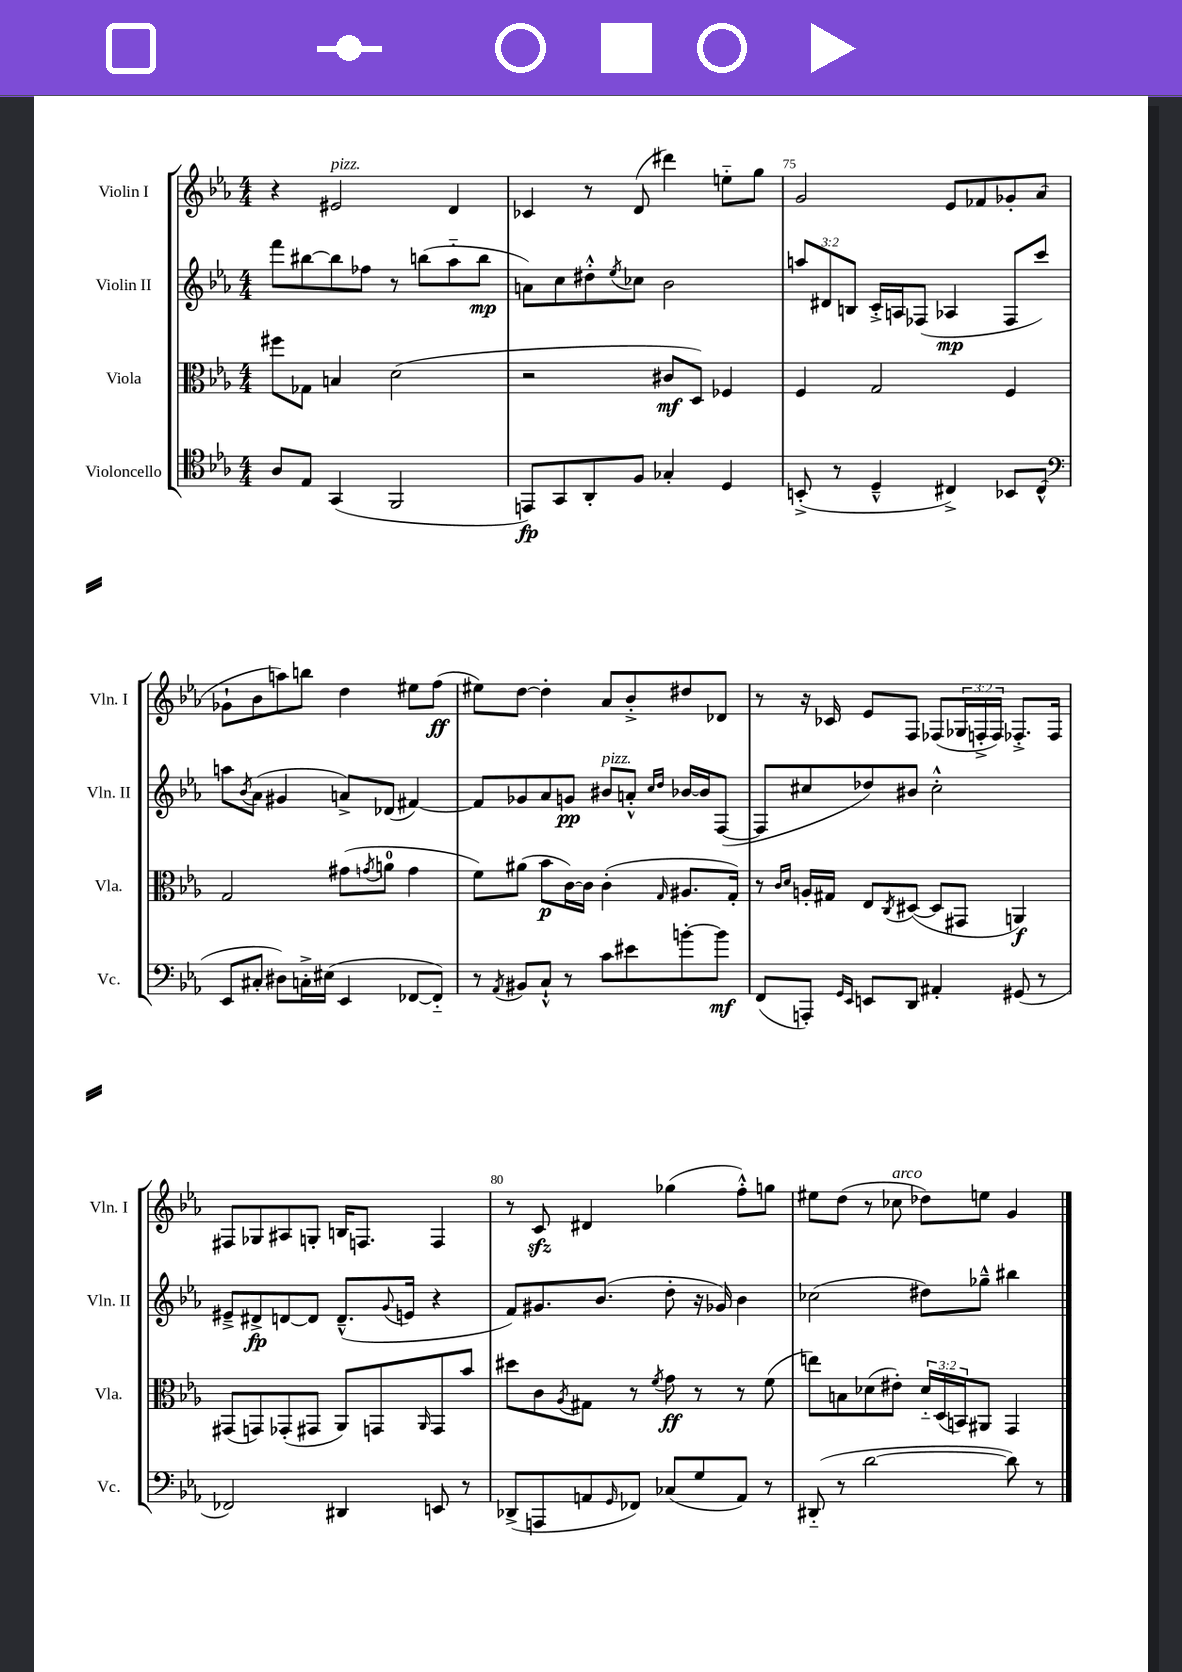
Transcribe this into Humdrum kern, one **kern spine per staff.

**kern	**kern	**kern	**kern
*staff4	*staff3	*staff2	*staff1
*clefC4	*clefC3	*clefG2	*clefG2
*k[b-e-a-]	*k[b-e-a-]	*k[b-e-a-]	*k[b-e-a-]
*M4/4	*M4/4	*M4/4	*M4/4
8A-	8ff#	8fff	4r
8E-	8G-	[8bb#	.
(4GG	4B	8bb#]	2e#
.	.	8ff-	.
2FF	(2d	8r	.
.	.	(8bb	.
.	.	8aa-'~	4d
.	.	8bb	.
=	=	=	=
8EE)	2r	8a)	4c-
8GG	.	8cc	.
8AA-'	.	8dd#'^^	8r
.	.	8qee-	.
8F	.	8cc-	(8d
4G-'	8c#	2b-	4ddd#)
.	8D)	.	.
4D	4F-	.	8ee'~
.	.	.	8gg
=	=	=	=
(8BB'^	4F	12aa	2g
.	.	12d#	.
8r	.	.	.
.	.	12B	.
4D~^^	2G	16c'^	.
.	.	16A	.
.	.	(8F-	.
4C#^)	.	4A-	8e-
.	.	.	8f-
8BB-	4F	8F-	8g-'
(8C#^^	.	8ccc)	(8a-
=	=	=	=
*clefF4	*	*	*
8EE-	2G	8aa	8g-`
.	.	8qb-	.
8C#'	.	(8a-	8b-
8D#)	.	4g#	8aa)
16C'^	.	.	8bb
(16E#	.	.	.
4EE-	(8g#	8a^)	4dd
.	8qg	.	.
.	8a	(8d-	.
[8FF-	4g	[4f#)	8ee#
8FF-'~])	.	.	(8ff
=	=	=	=
8r	8f)	8f#]	8ee#)
8qAA-	.	.	.
8BB#	(8a#	8g-	[8dd
8C`^^	8b-	8a-	4dd']
8r	[16c)	8g	.
.	16c]	.	.
8c	(4c'	8b#	8a-
8e#	.	8a'^^	8b-'^
.	.	16qqcc	.
.	16qqG	16qqdd	.
[8b'	8.A#	[16b-	8dd#
.	.	16b-]	.
8b]	.	([8F	8d-
.	16G')	.	.
=	=	=	=
(8FF	8r	8F]	8r
.	16qqc	.	.
.	16qqd	.	.
8AAA')	16A'	8cc#	16r
.	16G#	.	16c-
16qqGG	.	.	.
16qqEE-	.	.	.
8EE	8E-	8dd-)	8e-
.	8qC	.	.
8DD	([8D#	8b#	8F
4AA#'	8D#]	2cc#'^^	(8F-
.	8GG#	.	24G-
.	.	.	24F'^
.	.	.	24F)
(8GG#	4AA)	.	8.F-'^
8r	.	.	.
.	.	.	16F-
=	=	=	=
2FF-)	(8GG#	8e#~^	8F#
.	8GG)	8d#^	8G-
.	(8GG-'	[8d	8A#
.	8GG#	8d]	8G'
4DD#	8AA-)	(8.d~^^	16B
.	.	.	8.F
.	8GG	.	.
.	.	8qqg	.
.	.	16e	.
.	16qqAA-	.	.
8EE	8GG	4r	4F
8r	8b-	.	.
=	=	=	=
(8DD-^	8dd#	8f)	8r
8AAA	8c	8.g#	8c
.	8qA-	.	.
8AA	8G#	.	4d#
.	.	(8.b-	.
16qqGG	.	.	.
8FF-)	8r	.	.
.	8qf	.	.
(8C-	8g	8dd'	(4gg-
8G	8r	16r	.
.	.	16g-)	.
8AA)	8r	4b-	8ff'^^)
8r	(8f	.	8gg
=	=	=	=
(8DD#'~	8ee)	(2cc-	8ee#
8r	8B	.	(8dd
[2d	(8d-	.	8r
.	8e#')	.	8cc-
.	24d-'~	8dd#)	8dd-)
.	(24D	.	.
.	24BB)	.	.
.	8AA#	8gg-~^^	8ee
8d])	4GG	4bb#	4g
8r	.	.	.
==	==	==	==
*-	*-	*-	*-
